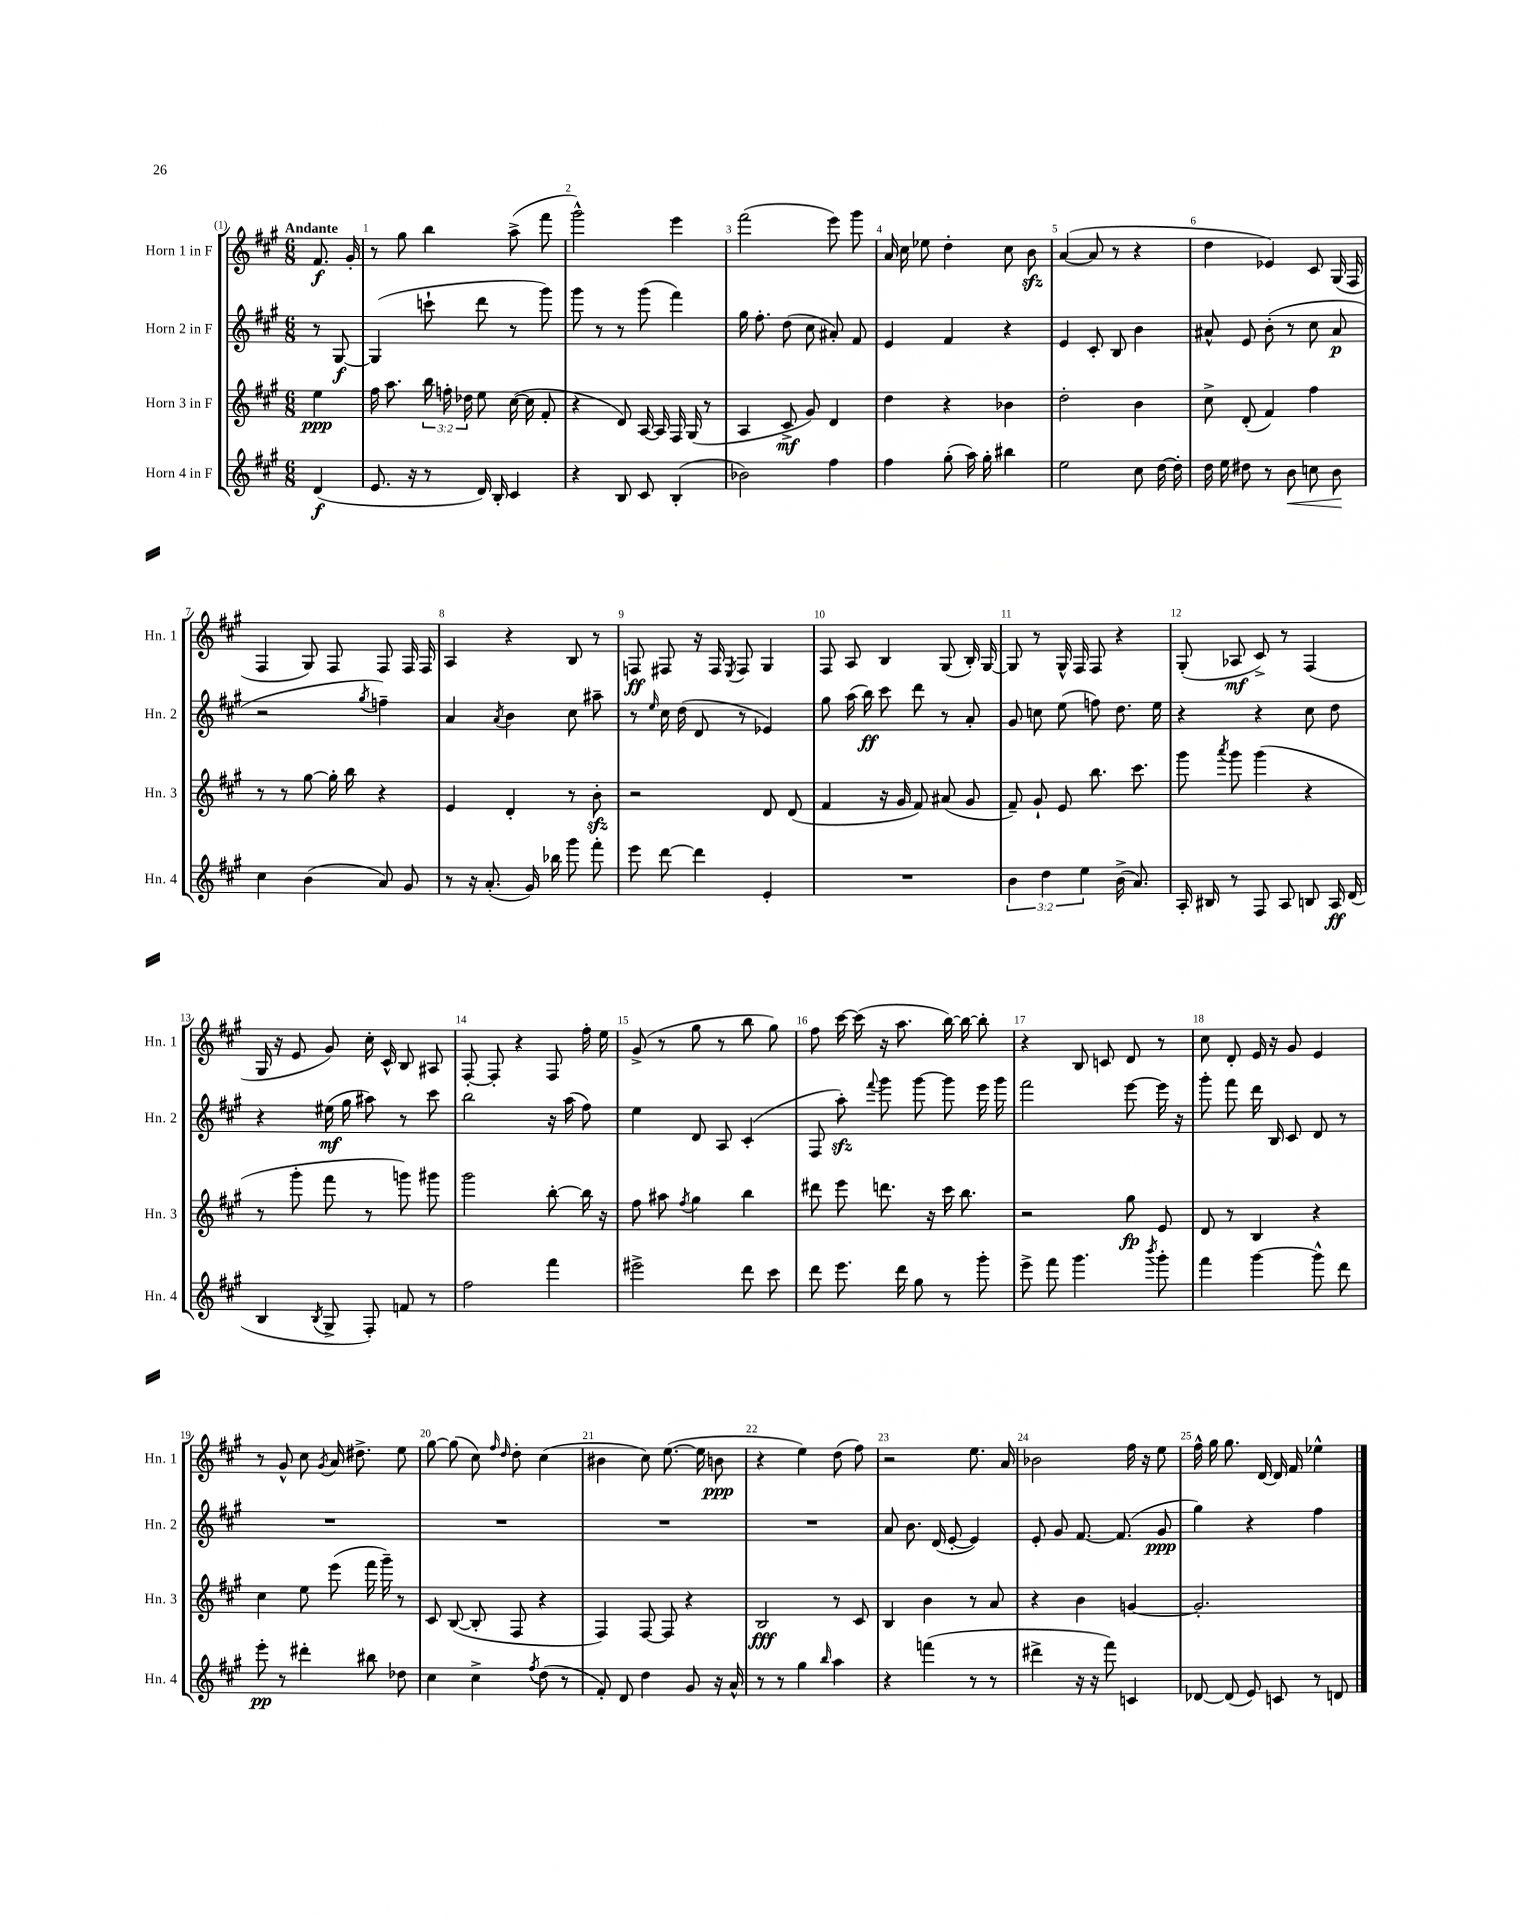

**kern	**kern	**kern	**kern
*staff4	*staff3	*staff2	*staff1
*clefG2	*clefG2	*clefG2	*clefG2
*k[f#c#g#]	*k[f#c#g#]	*k[f#c#g#]	*k[f#c#g#]
*M6/8	*M6/8	*M6/8	*M6/8
(4d	4ee	8r	8.f#
.	.	[8G#	.
.	.	.	16g#'
=	=	=	=
8.e	16ff#	(4G#]	8r
.	8.aa	.	.
.	.	.	8gg#
16r	.	.	.
8r	24bb	8ccc`	4bb
.	24ff'	.	.
.	24dd-	.	.
16d)	8ee	8ddd	.
16B'	.	.	.
4c#	([16cc#	8r	(8aa^
.	16cc#]	.	.
.	8f#'	8ggg#)	8fff#
=	=	=	=
4r	4r	8ggg#	2ggg#^^)
.	.	8r	.
8B	8d)	8r	.
8c#	[16A	(8ggg#	.
.	16A]	.	.
(4B'	16F#	4fff#)	4eee
.	(16G#	.	.
.	8r	.	.
=	=	=	=
2b-)	4A	16gg#	(2fff#
.	.	8.ff#'	.
.	8c#^	(8dd	.
.	8g#)	8cc#	.
4ff#	4d	8a#')	8eee)
.	.	8f#	8ggg#
=	=	=	=
4ff#	4dd	4e	16a
.	.	.	16cc#
.	.	.	8ee-
(8gg#'	4r	4f#	4dd'
16aa)	.	.	.
16gg#'	.	.	.
4bb#	4b-	4r	8cc#
.	.	.	8b
=	=	=	=
2ee	2dd'	4e	([4a
.	.	8c#'	8a]
.	.	8B	8r
8cc#	4b	4b	4r
[16dd	.	.	.
16dd']	.	.	.
=	=	=	=
16dd	8cc#^	8a#^^	4dd
16ee	.	.	.
8dd#	(8d'	8e	.
8r	4f#)	(8b'	4e-)
8b	.	8r	.
8cc	4ff#	8cc#	8c#
8b	.	8a#	(16G#
.	.	.	16F#
=	=	=	=
4cc#	8r	2r	4F#
.	8r	.	.
(4b	[8gg#	.	8G#)
.	16gg#']	.	8F#
.	16bb	.	.
.	.	8qgg#	.
8a)	4r	4ff~)	8F#
8g#	.	.	16F#
.	.	.	16F#
=	=	=	=
8r	4e	4a	4A
16r	.	.	.
(8.a'	.	.	.
.	.	8qa	.
.	4d'	4b	4r
16g#)	.	.	.
16bb-	.	.	.
8ggg#	8r	8cc#	8B
8fff#'	8b'	8aa#~	8r
=	=	=	=
8eee	2r	8r	8F
.	.	16qqee	.
[8ddd	.	16cc#	8F#
.	.	(16dd	.
4ddd]	.	8d	16r
.	.	.	16F#
.	.	.	8qE
.	.	8r	8F#
4e'	8d	4e-)	4G#
.	(8d	.	.
=	=	=	=
2.r	4f#	8gg#	8F#
.	.	(16aa	8A
.	.	16bb)	.
.	16r	8ccc#	4B
.	16g#	.	.
.	8f#)	8ddd	.
.	(8a#	8r	(8G#
.	8g#	8a'	16B')
.	.	.	[16G#
=	=	=	=
6b	8f#~)	8g#	8G#]
.	8g#`	8cc	8r
6dd	.	.	.
.	8e	(8ee	16G#^^
.	.	.	16F#
6ee	.	.	.
.	8.bb	8ff)	8F#
(16b^	.	8.dd	4r
8.a)	8.ccc#	.	.
.	.	16ee	.
=	=	=	=
16A'	8ggg#	4r	(8G#'
16B#	.	.	.
.	8qaaa	.	.
8r	8ggg#	.	8A-
8F#	(4ggg#	4r	8c#^)
8A	.	.	8r
8B	4r	8cc#	(4F#
16A	.	8dd	.
(16d	.	.	.
=	=	=	=
4B	8r	4r	16G#
.	.	.	16r
.	8ggg#'	.	8e
8qB	.	.	.
8G#^	8fff#	(16ee#	8g#)
.	.	16gg#	.
8F#')	8r	8aa#)	16cc#'
.	.	.	16c#^^
8f	8ggg)	8r	8B
8r	8ggg#	8ccc#	8A#
=	=	=	=
2ff#	2ggg#	2bb	[8F#'
.	.	.	8F#']
.	.	.	4r
4fff#	[8bb'	16r	8F#
.	.	(16aa	.
.	16bb]	8ff#)	16ff#'
.	16r	.	16ee
=	=	=	=
2eee#^	8ff#	4ee	(8g#^
.	8aa#	.	8r
.	8qff#	.	.
.	4gg#	8d	8gg#
.	.	8A	8r
8ddd	4bb	(4c#'	8bb
8ccc#	.	.	8gg#)
=	=	=	=
8ddd	8ddd#	8F#	8ff#
8.eee	8eee	8aa')	[16ccc#
.	.	.	(16ccc#]
.	.	8qqfff#	.
.	8.ddd	8ggg#	16r
16ddd	.	.	8.aa
8gg#	.	[8ggg#	.
.	16r	.	.
8r	16ccc#	8ggg#]	[16bb)
.	8.bb	.	16bb_
8ggg#'	.	16eee	8bb']
.	.	16ggg#	.
=	=	=	=
8eee^	2r	2fff#	4r
8fff#	.	.	.
4.ggg#	.	.	8B
.	.	.	8c
.	8gg#	[8eee	8d
8qbbb	.	.	.
8ggg#'	8e	16eee]	8r
.	.	16r	.
=	=	=	=
4fff#	8d	8ggg#'	8cc#
.	8r	8fff#	8d'
[4ggg#	4B	16ddd	16e
.	.	16B	16r
.	.	8c#	8g#
8ggg#^^]	4r	8d	4e
8ddd	.	8r	.
=	=	=	=
8eee'	4cc#	2.r	8r
8r	.	.	8g#^^
4ddd#'	8ee	.	8cc#
.	.	.	8qg#
.	(8eee	.	16a
.	.	.	8.dd#^
8bb#	16fff#	.	.
.	16ggg#~)	.	.
8dd-	8r	.	8ee
=	=	=	=
4cc#	8c#	2.r	[8gg#
.	([8B	.	(8gg#]
4cc#^	8B']	.	8cc#)
.	.	.	16qqff#
.	.	.	16qqdd
.	8F#	.	8dd'
8qff#	.	.	.
(8dd	4r	.	(4cc#
8r	.	.	.
=	=	=	=
8f#')	4F#)	2.r	4b#
8d	.	.	.
4dd	[8F#	.	8cc#)
.	8F#]	.	([8.ee
8g#	4r	.	.
.	.	.	16ee]
16r	.	.	8b
16a^^	.	.	.
=	=	=	=
8r	2B	2.r	4r
8r	.	.	.
4gg#	.	.	4ee)
16qqbb	.	.	.
4aa	8r	.	(8dd
.	8c#	.	8ff#)
=	=	=	=
4r	4B	8a	2r
.	.	8.b	.
(4fff	4b	.	.
.	.	(16d	.
.	.	[8e'	.
8r	8r	4e])	8.ee
8r	8a	.	.
.	.	.	16a
=	=	=	=
4ddd#^	4r	8e'	2b-
.	.	8g#	.
16r	4b	[8.f#	.
16r	.	.	.
8fff#)	.	.	.
.	.	(8.f#]	.
4c	[4g	.	16ff#
.	.	.	16r
.	.	8g#	8ee
=	=	=	=
[8d-	2.g']	4gg#)	16ff#^^
.	.	.	16gg#
(8d-]	.	.	8.gg#
8e)	.	4r	.
.	.	.	[16d
8c	.	.	16d]
.	.	.	16f#
8r	.	4ff#	4ee-^^
8d	.	.	.
==	==	==	==
*-	*-	*-	*-
